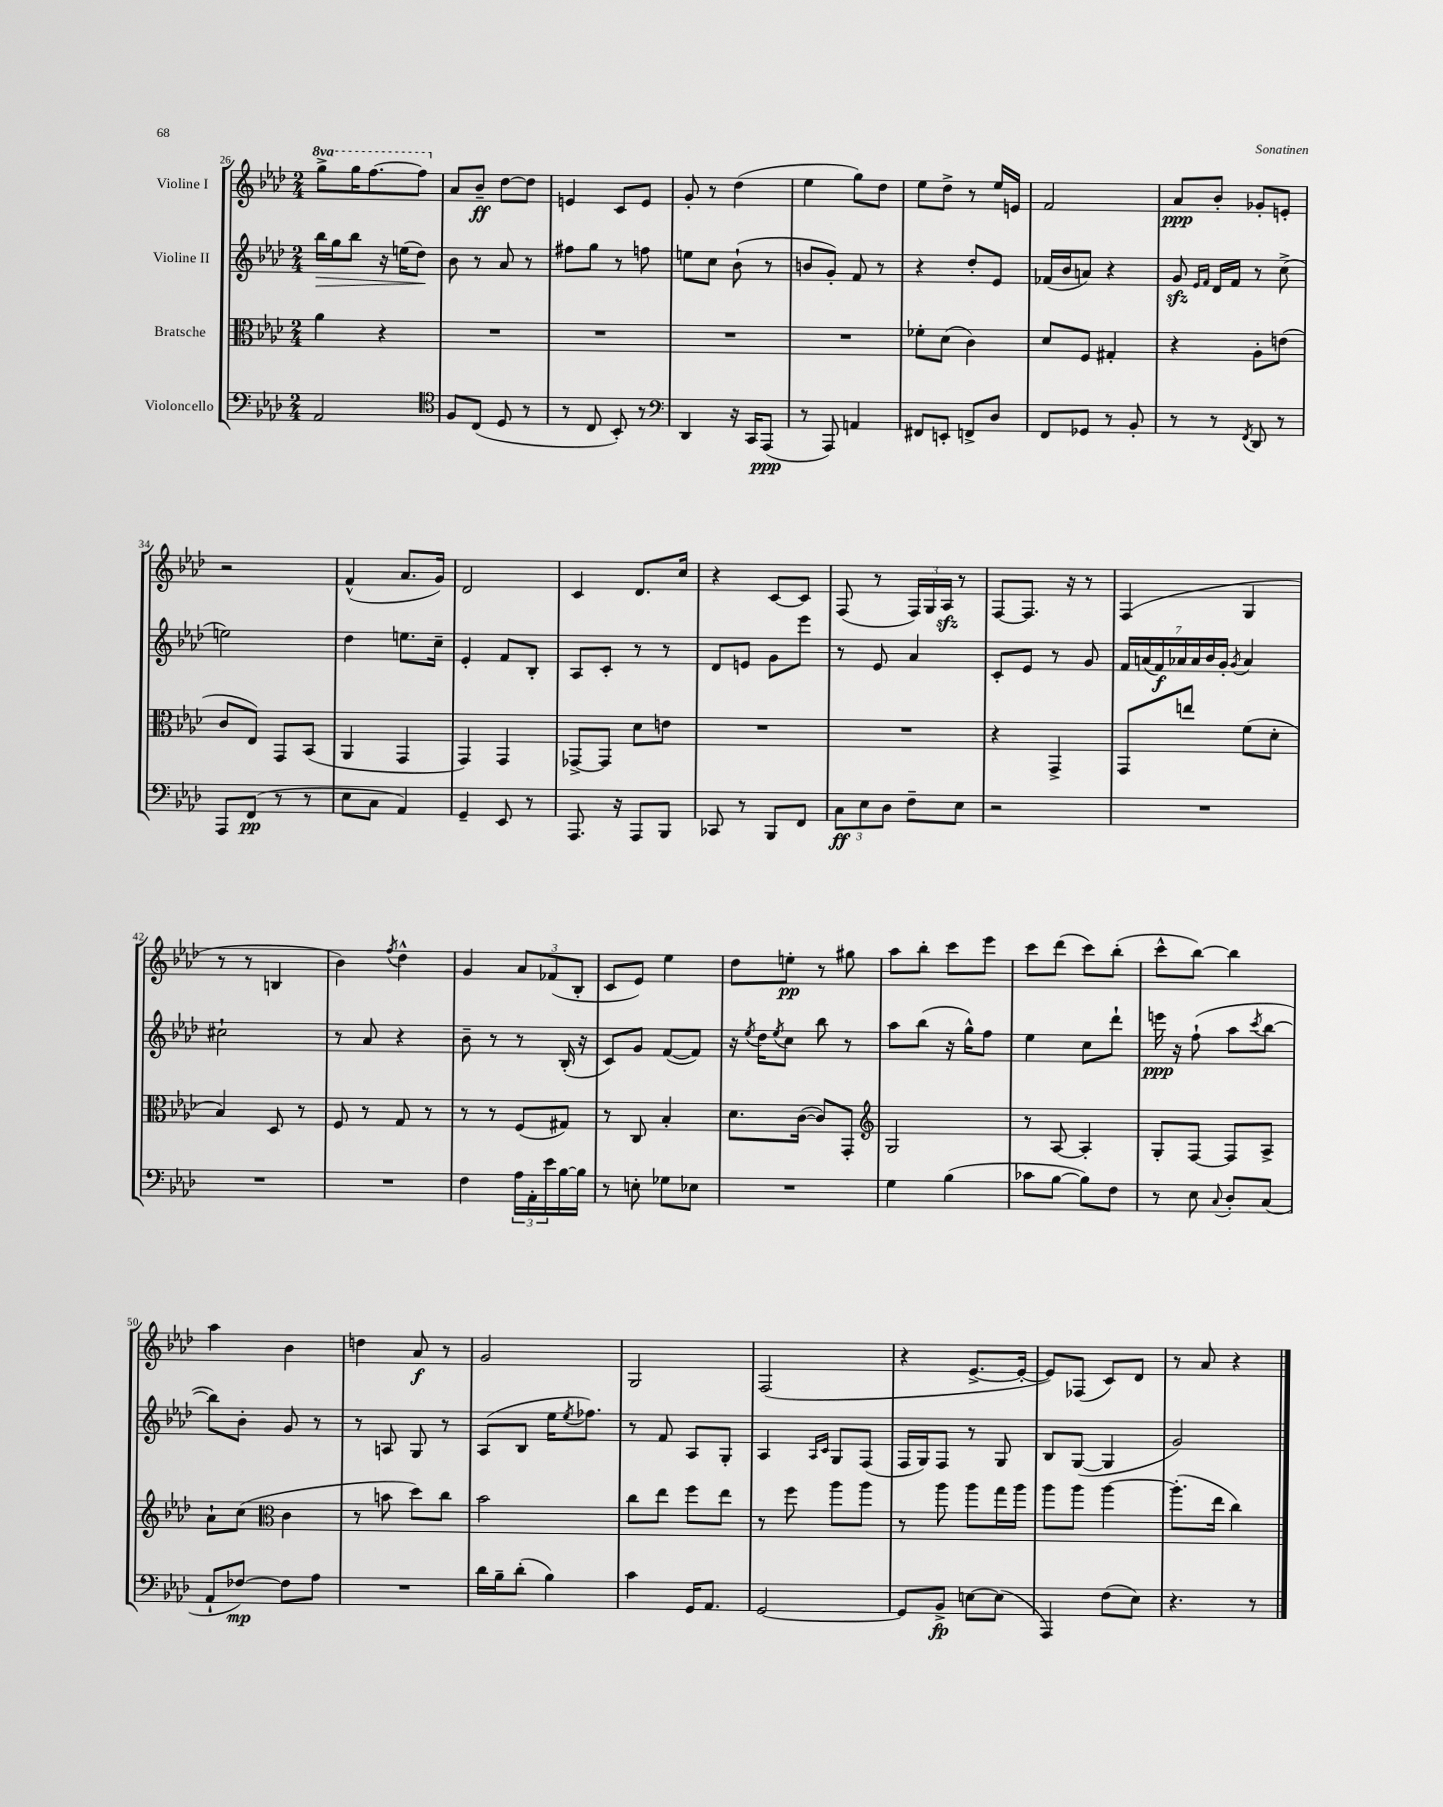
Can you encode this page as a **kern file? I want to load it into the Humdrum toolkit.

**kern	**kern	**kern	**kern
*staff4	*staff3	*staff2	*staff1
*clefF4	*clefC3	*clefG2	*clefG2
*k[b-e-a-d-]	*k[b-e-a-d-]	*k[b-e-a-d-]	*k[b-e-a-d-]
*M2/4	*M2/4	*M2/4	*M2/4
2AA-/	4a-\	16bb-\LL	8ggg^\L
.	.	16gg\J	.
.	.	8bb-\J	16ggg\K
.	.	.	[8.fff\
.	4r	16r	.
.	.	(16ee\LK	.
.	.	8dd-\J)	8fff\]J
=	=	=	=
*clefC4	*	*	*
8F/L	2r	8b-\	8a-/L
(8C/J	.	8r	8b-~/J
8D-/	.	8a-/	[8dd-\L
8r	.	8r	8dd-\]J
=	=	=	=
8r	2r	8ff#\L	4e/
8C/	.	8gg\J	.
8BB-'/)	.	8r	8c/L
8r	.	8ff\	8e/J
=	=	=	=
*clefF4	*	*	*
4DD-/	2r	8ee\L	8g'/
.	.	8cc\J	8r
16r	.	(8b-`\	(4dd-\
16CC/LK	.	.	.
(8AAA-/J	.	8r	.
=	=	=	=
8r	2r	8b/L	4ee-\
8AAA-/)	.	8g'/J)	.
4AA/	.	8f/	8gg\L)
.	.	8r	8dd-\J
=	=	=	=
8FF#/L	8f-'\L	4r	8ee-\L
8EE'/J	(8d-\J	.	8dd-^\J
8FF^/L	4c\)	8dd-'/L	8r
8D-/J	.	8e-/J	16ee-/LL
.	.	.	16e/JJ
=	=	=	=
8FF/L	8d-/L	(16f-/LL	2f/
.	.	16b-/J	.
8GG-/J	8F/J	8a/J)	.
8r	4G#'/	4r	.
8BB-'/	.	.	.
=	=	=	=
8r	4r	8g/	8a-/L
.	.	16qqe-/LL	.
.	.	16qqf/JJ	.
8r	.	16d-/LL	8b-'/J
.	.	16f/JJ	.
8qFF/	.	.	.
8DD-/	8A-'\L	8r	8g-'/L
8r	(8e\J	(8cc^\	8e'/J
=	=	=	=
8AAA-/L	8c/L	2ee\)	2r
(8FF/J	8E-/J)	.	.
8r	8GG/L	.	.
8r	(8BB-/J	.	.
=	=	=	=
8E-\L	4AA-/	4dd-\	(4f^^/
8C\J	.	.	.
4AA-/)	4GG/	8.ee\L	8.a-/L
.	.	16cc~\Jk	16g/Jk)
=	=	=	=
4GG~/	4GG/)	4e-'/	2d-/
8EE-/	4GG/	8f/L	.
8r	.	8B-'/J	.
=	=	=	=
8.AAA-/	[8GG-^/L	8A-/L	4c/
.	8GG-/]J	8c'/J	.
16r	.	.	.
8AAA-/L	8d-\L	8r	8.d-/L
8BBB-/J	8e\J	8r	.
.	.	.	16cc/Jk
=	=	=	=
8CC-/	2r	8d-/L	4r
8r	.	8e/J	.
8BBB-/L	.	8g\L	[8c/L
8FF/J	.	8eee-\J	8c/]J
=	=	=	=
12C\L	2r	8r	(8F/
12E-\	.	.	.
.	.	8e-/	8r
12D-\J	.	.	.
8F~\L	.	4a-/	24F/LL)
.	.	.	24G/
.	.	.	24A-/JJ
8E-\J	.	.	8r
=	=	=	=
2r	4r	8c'/L	[8F/L
.	.	8e-/J	8.F/]J
.	4GG^/	8r	.
.	.	.	16r
.	.	8g/	8r
=	=	=	=
2r	8GG/L	28f/LL	(4F/
.	.	(28a/	.
.	.	28f/)	.
.	.	28a-/	.
.	8ee/J	.	.
.	.	28a-/	.
.	.	28b-/	.
.	.	28g'/JJ	.
.	.	8qg/	.
.	(8f\L	4a-/	4G/
.	8d-'\J	.	.
=	=	=	=
2r	4B-/)	2cc#`\	8r
.	.	.	8r
.	8D-/	.	4B/
.	8r	.	.
=	=	=	=
2r	8F/	8r	4b-\)
.	8r	8a-/	.
.	.	.	8qff/
.	8G/	4r	4dd-^^\
.	8r	.	.
=	=	=	=
4F\	8r	8b-~\	4g/
.	8r	8r	.
24A-\LL	(8F/L	8r	12a-/L
24AA-'\	.	.	.
24e-\	.	.	(12f-/
[16B-\	8G#/J)	(16B-'/	.
.	.	.	12B-'/J
16B-\]JJ	.	16r	.
=	=	=	=
8r	8r	8c/L)	8c/L
8E'\	8C/	8g/J	8e-/J)
8G-\L	4B-'/	([8f/L	4ee-\
8E-\J	.	8f/]J)	.
=	=	=	=
2r	8.d-\L	16r	8dd-\L
.	.	8qee-/	.
.	.	16dd-\LK	.
.	.	8qee-/	.
.	.	8cc\J	8ee'\J
.	([16c\Jk	.	.
.	8c/]L)	8bb-\	8r
.	8GG'/J	8r	8gg#\
=	=	=	=
*	*clefG2	*	*
4G\	2G/	8aa-\L	8aa-\L
.	.	(8bb-\J	8bb-'\J
(4B-\	.	16r	8ccc\L
.	.	16gg^^\LK)	.
.	.	8ff\J	8eee-\J
=	=	=	=
8c-\L	8r	4ee-\	8ccc\L
[8B-\J	[8A-/	.	(8ddd-\J
8B-\]L)	4A-'/]	8cc\L	8ccc\L)
8F\J	.	8ddd-`\J	(8bb-'\J
=	=	=	=
8r	8G'/L	16eee\	8ccc^^\L
.	.	16r	.
8E-\	[8F/J	(8ff`\	[8bb-\J)
8qqC/	.	.	.
8D-'/L	8F/]L	8aa-\L	4bb-\]
.	.	8qccc/	.
(8C/J	8A-^/J	[8bb-\J	.
=	=	=	=
8AA-`/L	8a-`\L	8bb-\]L)	4aa-\
[8F-/J)	(8cc\J	8b-'\J	.
*	*clefC3	*	*
8F-\]L	4c\	8g/	4b-\
8A-\J	.	8r	.
=	=	=	=
2r	8r	8r	4dd\
.	8b\	8A/	.
.	8dd-\L)	8G/	8a-/
.	8cc\J	8r	8r
=	=	=	=
16d-\LL	2b-\	(8A-/L	2g/
16B-~\J	.	.	.
(8d-'\J	.	8B-/J	.
4B-\)	.	16ee-\LK	.
.	.	8qee-/	.
.	.	8.ff-\J)	.
=	=	=	=
4c\	8cc\L	8r	2G/
.	8ee-\J	8f/	.
16GG/LK	8ff\L	8A-/L	.
8.AA-/J	.	.	.
.	8ee-\J	8G'/J	.
=	=	=	=
[2GG/	8r	4A-/	(2F/
.	8ff\	.	.
.	.	16qqA-/LL	.
.	.	16qqc/JJ	.
.	8aa-\L	8G/L	.
.	8aa-\J	(8F/J	.
=	=	=	=
8GG/]L	8r	16F/LL	4r
.	.	16G/J)	.
8BB-^/J	8aa-\	8F/J	.
[8E\L	8aa-\L	8r	[8.e-^/L
(8E\]J	16gg\L	8G/	.
.	16aa-\JJ	.	16e-'/_Jk
=	=	=	=
4AAA-/)	8aa-\L	8B-/L	8e-/]L)
.	8aa-\J	([8G/J	(8F-/J
(8F\L	[4aa-\	4G/]	8c/L)
8E-\J)	.	.	8d-/J
=	=	=	=
4.r	(8.aa-'\]L	2g/)	8r
.	.	.	8a-/
.	16ee-\Jk	.	.
.	4cc\)	.	4r
8r	.	.	.
==	==	==	==
*-	*-	*-	*-
